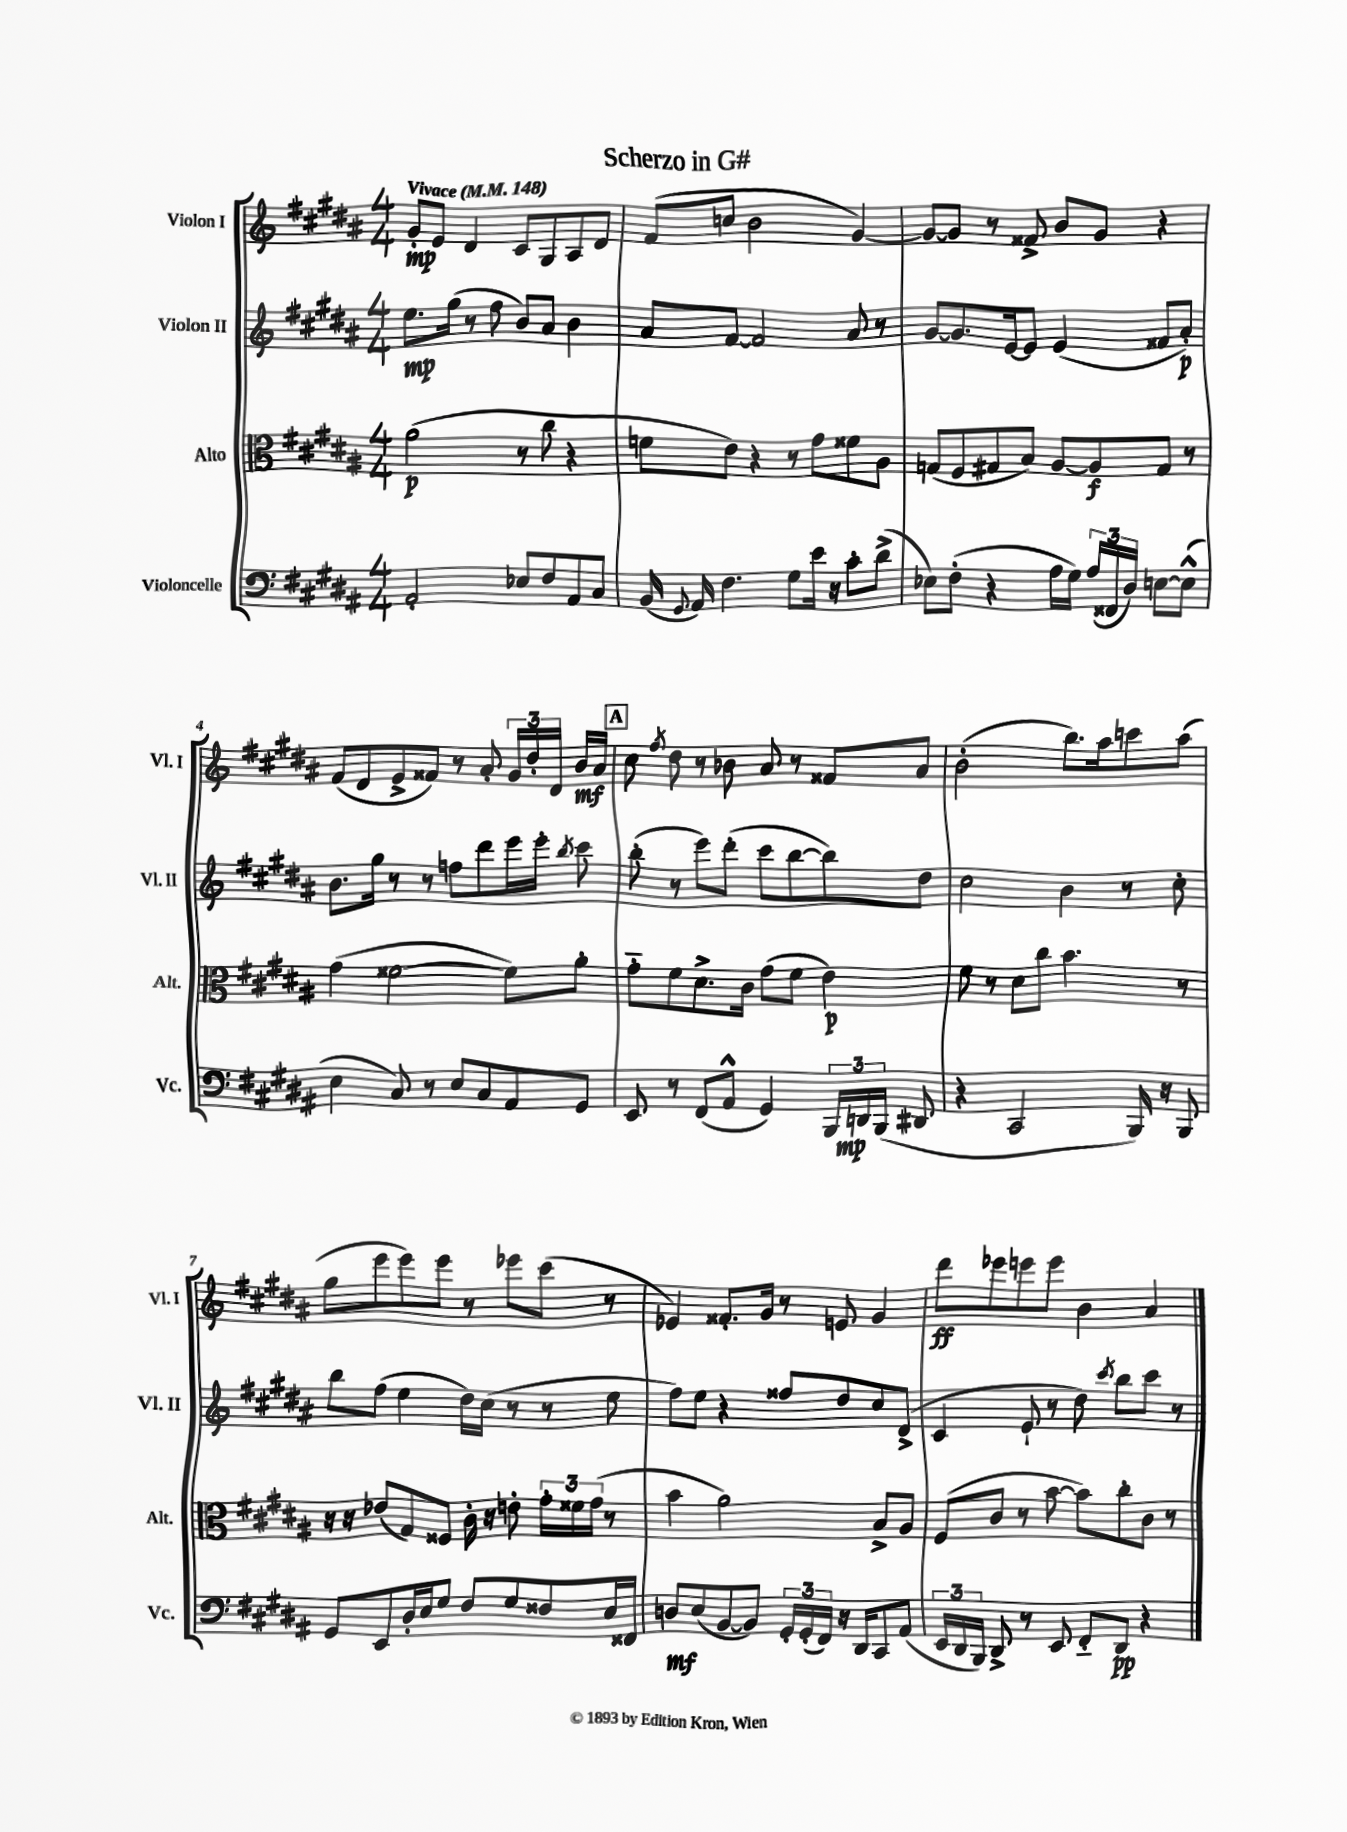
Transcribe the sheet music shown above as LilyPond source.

\header { title = "Scherzo in G#" }
<<
\new StaffGroup <<
\new Staff = "s0" \with { instrumentName = "Violon I" shortInstrumentName = "Vl. I" } {
    \clef treble \key b \major \numericTimeSignature \time 4/4 \tempo "Vivace" 4 = 148
    \autoBeamOff gis'8[-.\mp e'8] dis'4 cis'8[ gis8 ais8 dis'8] |
    fis'8[( c''8] b'2 gis'4~) |
    gis'8[~ gis'8] r8 fisis'8-> b'8[ gis'8] r4 |
    fis'8[( dis'8 e'8-> fisis'8]) r8 ais'8-. \tuplet 3/2 { gis'16[ dis''16-. dis'16] } b'16[\mf ais'16] |
    \mark \markup { \box "A" } cis''8 \acciaccatura { fis''8 } dis''8 r8 bes'8 ais'8 r8 fisis'8[ ais'8] |
    b'2-.( b''8.[) ais''16 c'''8 ais''8]( |
    gis''8[ e'''8 e'''8) e'''8] r8 ees'''8[ cis'''8]( r8 |
    ees'4) fisis'8.[-. gis'16] r8 e'8 gis'4 |
    dis'''8[\ff ees'''8 e'''8 e'''8] b'4 ais'4 \bar "|." |
}
\new Staff = "s1" \with { instrumentName = "Violon II" shortInstrumentName = "Vl. II" } {
    \clef treble \key b \major \numericTimeSignature \time 4/4
    \autoBeamOff e''8.[\mp gis''16]( r8 fis''8 b'8[) ais'8] b'4 |
    ais'8[ fis'8]~ fis'2 ais'8 r8 |
    gis'8[~ gis'8. e'16~ e'8] e'4( fisis'8[ ais'8]-.\p) |
    b'8.[ gis''16] r8 r8 f''8[ dis'''8 e'''16 e'''16]-. \acciaccatura { b''8 } cis'''8 |
    \mark \markup { \box "A" } b''8-.( r8 e'''8[) dis'''8]-.( cis'''8[ b''8~ b''8) dis''8] |
    cis''2 b'4 r8 cis''8-. |
    b''8[ fis''8]( e''4 dis''16[) cis''16]( r8 r8 e''8 |
    fis''8[) e''8] r4 fisis''8[ dis''8 cis''8 dis'8]->( |
    cis'4 e'8-! r8 dis''8) \acciaccatura { cis'''8 } b''8[ cis'''8] r8 \bar "|." |
}
\new Staff = "s2" \with { instrumentName = "Alto" shortInstrumentName = "Alt." } {
    \clef alto \key b \major \numericTimeSignature \time 4/4
    \autoBeamOff ais'2\p( r8 cis''8 r4 |
    f'8[ e'8]) r4 r8 gis'8[ fisis'8 ais8] |
    g8[( fis8 gis8 b8]) ais8[~ ais8\f gis8] r8 |
    gis'4( fisis'2~ fisis'8[) ais'8]-. |
    \mark \markup { \box "A" } gis'8[-_ fis'8 dis'8.-> cis'16] gis'8[( fis'8] e'4\p) |
    fis'8 r8 dis'8[ cis''8] b'4. r8 |
    r16 r16 ees'8[( gis8) fisis8] cis'16-. r16 e'8-. \tuplet 3/2 { gis'16[-. fisis'16 gis'16]( } r8 |
    b'4 ais'2) b8[-> ais8] |
    fis8[( cis'8] r8 b'8~ b'8[) cis''8-. cis'8] r8 \bar "|." |
}
\new Staff = "s3" \with { instrumentName = "Violoncelle" shortInstrumentName = "Vc." } {
    \clef bass \key b \major \numericTimeSignature \time 4/4
    \autoBeamOff ais,2-. ees8[ fis8 ais,8 cis8] |
    b,16( \appoggiatura { gis,8 } ais,16) fis4. gis8[ e'16] r16 cis'8[-. dis'8]->( |
    ees8[) fis8]-.( r4 ais16[ gis16]) \tuplet 3/2 { ais16[( fisis,16 dis16]) } e8[~ e8]-^( |
    e4 cis8) r8 e8[ cis8 ais,8 gis,8] |
    \mark \markup { \box "A" } e,8 r8 fis,8[( ais,8]-^ gis,4) \tuplet 3/2 { b,,16[ d,16\mp b,,16]( } dis,8 |
    r4 cis,2 b,,16) r16 b,,8 |
    gis,8[ e,8 dis16-. e16 gis8] fis8[ gis8 fisis8 e16 fisis,16] |
    d8[\mf e8( b,8~ b,8]) \tuplet 3/2 { gis,16[-. gis,16-.( fis,16]) } r16 dis,16[ cis,8 ais,8]( |
    \tuplet 3/2 { e,16[ dis,16 b,,16]) } dis,8-> r8 e,8 fis,8[-_ dis,8]\pp r4 \bar "|." |
}
>>
>>
